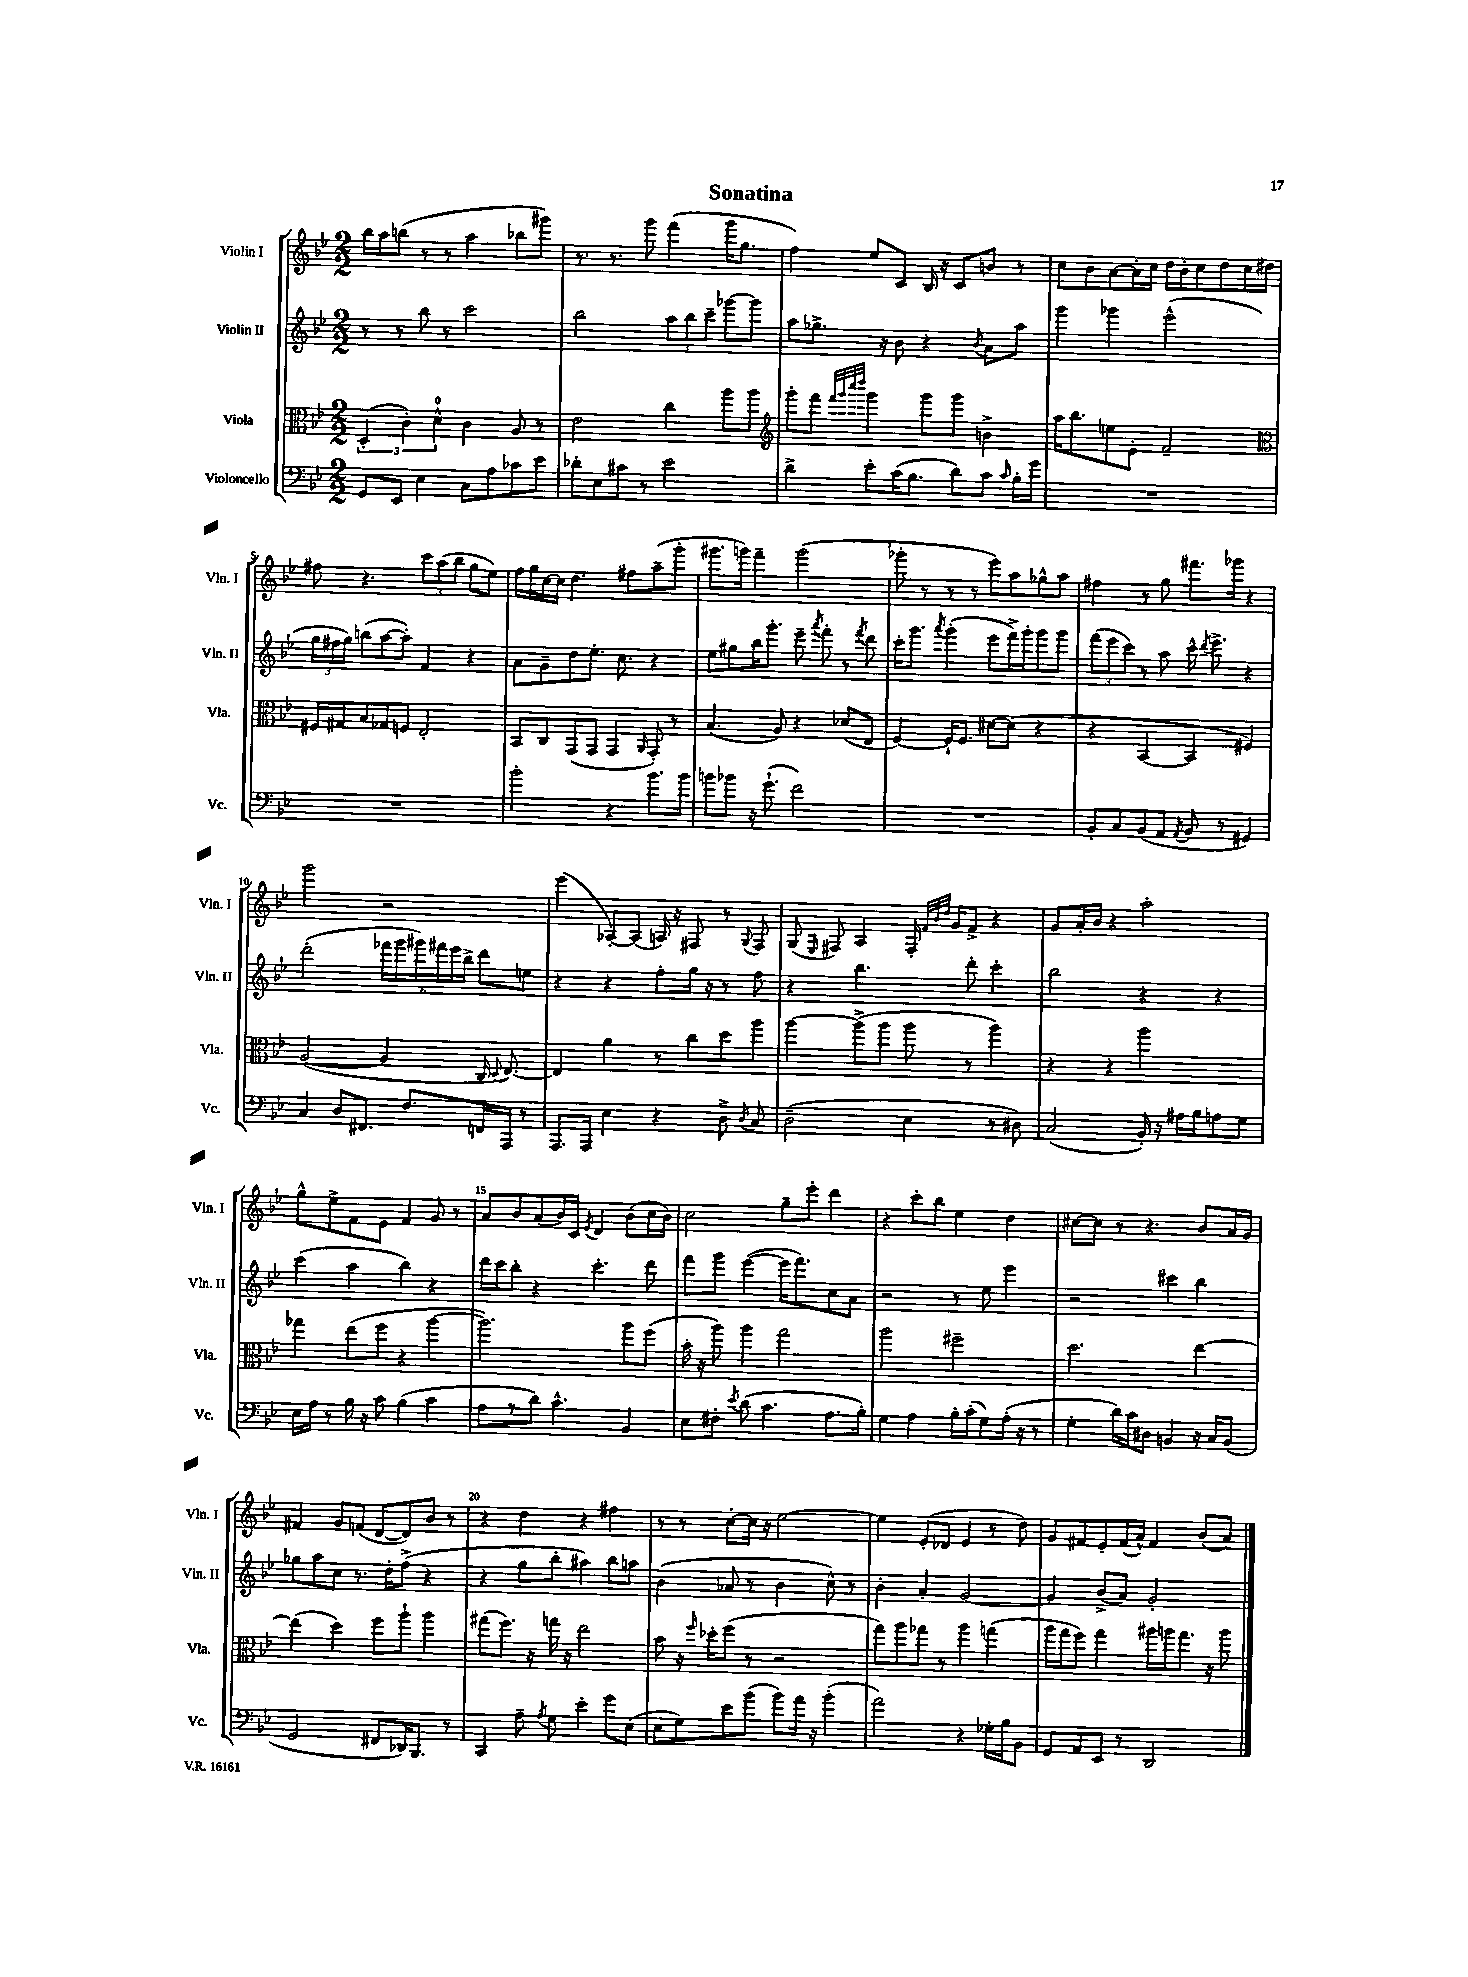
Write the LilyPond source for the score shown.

\header { title = "Sonatina" }
<<
\new StaffGroup <<
\new Staff = "s0" \with { instrumentName = "Violin I" shortInstrumentName = "Vln. I" } {
    \clef treble \key bes \major \numericTimeSignature \time 2/2
    \autoBeamOff bes''16[ a''16 b''8]( r8 r8 a''4 bes''8[ gis'''8]) |
    r8. r8. g'''8 f'''4( g'''16[ g''8.] |
    f''4) ees''8[ c'8] bes16 r16 c'8[ b'8] r8 |
    c''8[ bes'8 a'8~ a'16-. c''16] d''16[ bes'16-. c''8 d''8 c''16 dis''16] |
    fis''8 r4. \tuplet 3/2 { c'''8[ a''8( bes''8] } g''8[ ees''8]) |
    f''16[ g''16 c''16~ c''16] d''4. fis''8[ a''8--( g'''8]-. |
    gis'''8.[ g'''16]) f'''4-- g'''2( |
    ges'''8-. r8 r8 r8 ees'''8[) a''8 ges''8-^ a''8] |
    fis''4 r8 g''8 fis'''8.[ ges'''16] r4 |
    g'''2 r2 |
    ees'''4( aes8[~-.) aes8]( a16) r16 fis8 r8 \appoggiatura { g8 } fis8 |
    g8( \grace { ees16 } fis8) a4 fis16-. \grace { f'32[ bes'32 d''32] } g'16[ f'8]-> r4 |
    g'8[ a'16-. bes'16] r4 a''2-. |
    g''8[-^ ees''8-> f'8 ees'8] f'4 g'8 r8 |
    a'8[ bes'8 a'8( bes'16) c'16] \acciaccatura { ees'8 } d'4 bes'8[( c''16 bes'16]) |
    c''2 g''8[-- ees'''8]-. d'''4 |
    r4 c'''8[-. bes''8] ees''4 d''4 |
    cis''8[~ cis''8] r8 r4. bes'8[ a'16 g'16] |
    fis'4 g'8[ f'8]( d'8[~ d'8) bes'8] r8 |
    r4 d''4 r4 fis''4 |
    r8 r8 c''8[~-. c''16] r16 ees''2~ |
    ees''4 ees'8[-.( des'8] ees'4 r8 d''8) |
    g'8[ fis'8 ees'8-. fis'16( a'16]-^) fis'4 bes'8[( a'8]) \bar "|." |
}
\new Staff = "s1" \with { instrumentName = "Violin II" shortInstrumentName = "Vln. II" } {
    \clef treble \key bes \major \numericTimeSignature \time 2/2
    \autoBeamOff r8 r8 bes''8 r8 c'''2 |
    bes''2 \tuplet 3/2 { a''8[ bes''8 c'''8]-- } ges'''8[~ ges'''8] |
    a''8[ ges''8.]-> r16 bes'8 r4 \acciaccatura { bes'8 } a'8[ a''8] |
    g'''4 ges'''4 ees'''2-^( |
    \tuplet 3/2 { g''16[ fis''16 g''16]) } b''8[( a''8~ a''8]-.) f'4 r4 |
    a'8[ g'8-- d''8 ees''8.]-. c''8. r4 |
    ees''8[ gis''8 bes''16 g'''8.]-. ees'''8-- \acciaccatura { a'''8 } f'''8-. r8 \acciaccatura { f'''8 } d'''8 |
    c'''16[-. g'''8.] \acciaccatura { a'''8 } g'''4-.( ees'''8[ f'''16->) g'''16-. g'''8 g'''8] |
    \tuplet 3/2 { f'''8[( ees'''8 c'''8]) } r8 a''8 c'''16-^ \acciaccatura { d'''8 } ees'''8.-> r4 |
    d'''2-.( \tuplet 6/4 { fes'''16[ g'''16 gis'''16) fis'''16 ees'''16 bes''16]-> } d'''8[ e''8] |
    r4 r4 f''8[-. g''16] r16 r8 f''8 |
    r4 bes''4. d'''8-. c'''4-. |
    bes''2 r4 r4 |
    c'''4( a''4 bes''4) r4 |
    d'''16[ c'''16 bes''8]-. r4 c'''4.-. d'''8 |
    f'''8[ g'''8] ees'''4~( ees'''16[ f'''8.) c''8 a'8] |
    r2 r8 ees''8 ees'''4 |
    r2 cis'''4 bes''4 |
    ges''8[ a''8 c''8] r8. d''16[-. f''8]->( r4 |
    r4 g''8[ bes''8]-. ais''4) bes''8[ a''8] |
    bes'4( aes'8 r8 bes'4 c''8-^) r8 |
    bes'4-. a'4-. g'2~ |
    g'4 bes'8[->( a'8]) g'2-. \bar "|." |
}
\new Staff = "s2" \with { instrumentName = "Viola" shortInstrumentName = "Vla." } {
    \clef alto \key bes \major \numericTimeSignature \time 2/2
    \autoBeamOff \tuplet 3/2 { d4-.( c'4-.) d'4-0-^ } c'4 a8 r8 |
    ees'2 c''4 a''8[ a''8] |
    \clef treble g'''8[-. f'''8] \grace { f'''32[ g'''32 c''''32 d''''32] } g'''4 g'''8[ g'''8] b'4-> |
    a''16[ bes''8. e''8 ees'8]-. f'2-- |
    \clef alto fis16[ gis16 bes8 ges8 f8] ees2-. |
    bes,8[ c8 g,8( g,8] g,4 \grace { a,16 } g,8-.) r8 |
    bes4.( a8) r4 des'8[( ees8] |
    f4~) f16[-! f8.] dis'8[~ dis'8]( r4 |
    r4 bes,4~ bes,4 fis4) |
    a2~( a4 c16 \appoggiatura { d8 } ees8.~) |
    ees4 a'4 r8 c''8[ d''8 a''8] |
    a''4~ a''8[->( a''8] a''8 r8 a''4) |
    r4 r4 a''2 |
    ges''4 ees''8[( f''8] r4 a''4~ |
    a''2.) a''8[ f''8]( |
    bes'16-. r16 a''8) a''4 g''2 |
    a''2 fis''2-- |
    d''2. ees''4~ |
    ees''4( d''4) f''8[ a''8]-! a''4 |
    gis''8[( f''8.]) r16 g''16 r16 ees''2 |
    bes'8 r16 \grace { f''16 } des''16[-. f''8]( r8 r2 |
    g''8[) a''8 ges''8] r8 a''4 g''4( |
    a''16[ g''16 f''8]) g''4 ais''16[ a''16 g''8.] r16 a''8 \bar "|." |
}
\new Staff = "s3" \with { instrumentName = "Violoncello" shortInstrumentName = "Vc." } {
    \clef bass \key bes \major \numericTimeSignature \time 2/2
    \autoBeamOff g,8[ ees,8] ees4 c8[ a8 ces'8 ees'8] |
    des'8[-. ees8 cis'8] r8 ees'2 |
    d'4-> ees'8[-. c'16( bes8.] d'8[) c'8] \grace { c'16 } bes16[-. g'16] |
    R1 |
    R1 |
    bes'2-. r4 bes'8.[ bes'16] |
    b'8[ bes'8] r16 g'8.-!( f'2) |
    R1 |
    bes,8[-. c8 bes,8( a,8] \acciaccatura { a,8 } bes,8 r8 gis,4) |
    c4 d8[ fis,8.] f8.[ f,16 a,,16] r8 |
    a,,8.[ a,,16] ees4 r4 d8-> \acciaccatura { d8 } c8 |
    d2--( ees4 r8 dis8) |
    c2( bes,16-.) r16 ais16[ bes16 a8 g8] |
    ees16[ a16] r8 bes16 r16 c'8 bes4( c'4 |
    a8[ r8 d'8]) c'4.-^ bes,4 |
    ees8[ fis8]-. \acciaccatura { ees'8 } d'8( c'4. a8.[ bes16]-.) |
    g4 a4 bes16[-. c'16-.( g8) a16]-.( r16 r8 |
    g4-. d'16[) c'16 dis8] b,4 r16 c16[ b,8]( |
    g,2 fis,8[ des,16) bes,,8.] r8 |
    c,4 a8-- \acciaccatura { a8 } g8 ees'4-. g'8[ ees8]( |
    ees8[ g8) ees'8 bes'8]( bes'8[) a'16] r16 bes'4-.( |
    a'2) r4 ges16[-. bes16 bes,8] |
    g,8[ a,8 ees,8] r8 d,2 \bar "|." |
}
>>
>>
\layout { \context { \Score \override BarNumber.break-visibility = ##(#f #t #t) barNumberVisibility = #(every-nth-bar-number-visible 5) } }
